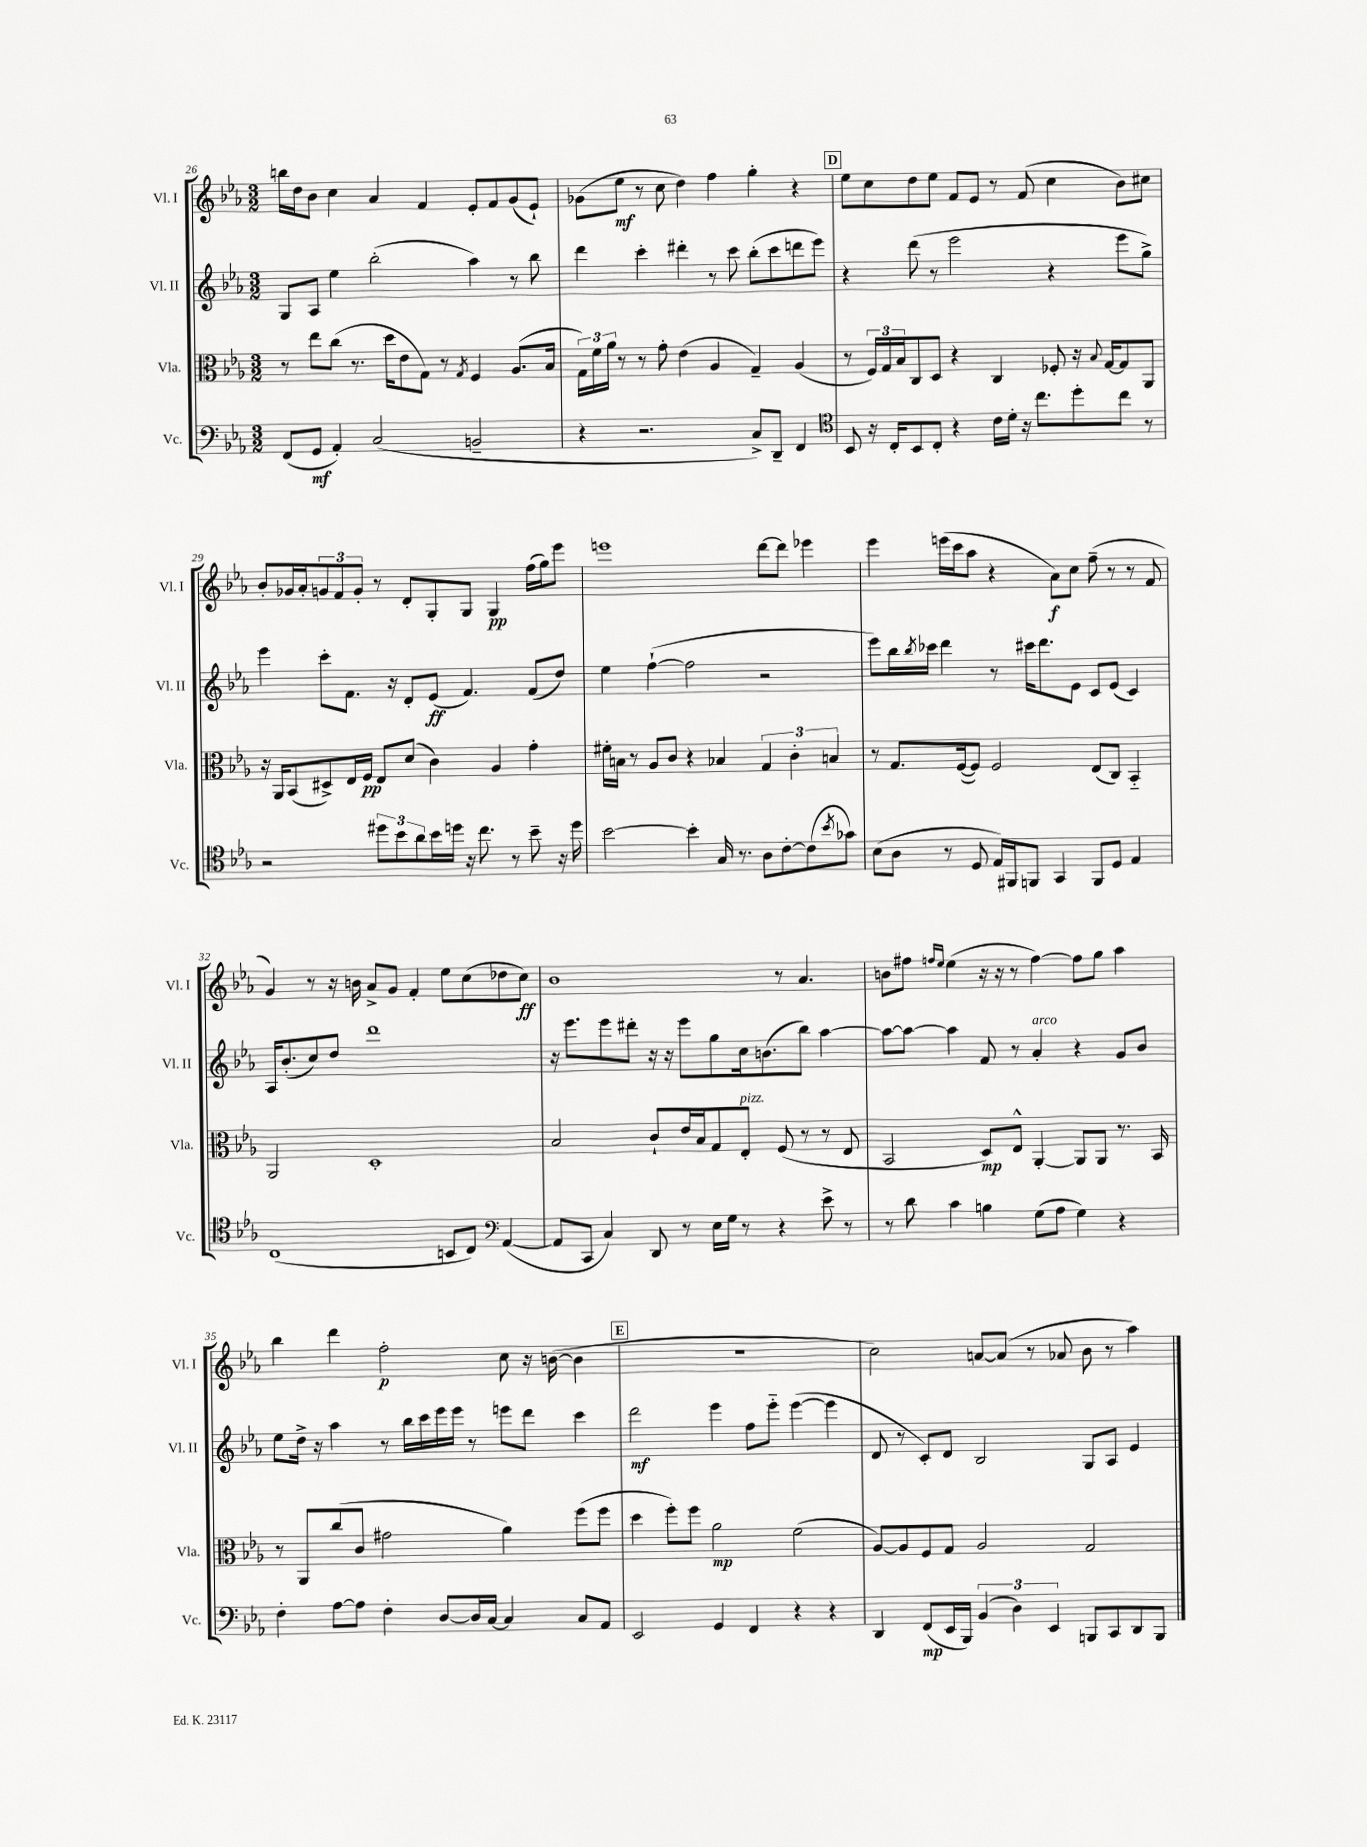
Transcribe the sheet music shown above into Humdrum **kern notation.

**kern	**kern	**kern	**kern
*staff4	*staff3	*staff2	*staff1
*clefF4	*clefC3	*clefG2	*clefG2
*k[b-e-a-]	*k[b-e-a-]	*k[b-e-a-]	*k[b-e-a-]
*M3/2	*M3/2	*M3/2	*M3/2
(8FF	8r	8G	16bb
.	.	.	16dd
8GG	8ee-	8A-	8b-
4AA-')	(8cc	4ee-	4cc
.	8.r	.	.
(2C	.	(2bb-'	4a-
.	16dd	.	.
.	8e-	.	.
.	8G)	.	4f
.	8r	.	.
.	8qG	.	.
2BB~	4F	4aa-)	8e-'
.	.	.	8f
.	(8.A-	8r	(8g
.	.	8bb-	8e-`)
.	16B-	.	.
=	=	=	=
4r	24G)	4ddd	(8g-
.	24f	.	.
.	24a-	.	.
.	8r	.	8ee-
2.r	8r	4ccc'	8r
.	8g'	.	8cc
.	(4e-	4ddd#'	4dd)
.	4A-	8r	4ff
.	.	8ccc	.
8C^)	4G~)	(8bb-'	4gg'
8DD~	.	8ccc	.
4FF	(4A-	8ddd	4r
.	.	8eee-)	.
=	=	=	=
*clefC4	*	*	*
8BB-	8r	4r	8ee-
16r	24F)	.	8cc
.	24G	.	.
16C'	.	.	.
.	24B-	.	.
8BB-	8C	(8ddd	8dd
8C'	8D	8r	8ee-
4r	4r	2eee-	8f
.	.	.	8e-
16c	4C	.	8r
16d'	.	.	.
16r	.	.	(8f
8.cc	.	.	.
.	8F-'	4r	4cc
8dd'	16r	.	.
.	8qqB-	.	.
.	[16G	.	.
8cc	8G]	8eee-	8b-)
8r	8AA-	8gg^)	8cc#
=	=	=	=
2r	16r	4eee-	8b-'
.	16AA-	.	.
.	(8BB-	.	16g-
.	.	.	16a-'
.	8D#^)	8ccc'	12g
.	.	.	12f
.	16E-	8.f	.
.	.	.	12g'
.	16F	.	.
12dd#	8E-	.	8r
.	.	16r	.
12b-	.	.	.
.	(8d	8d'	8d'
12a-	.	.	.
16b-	4c)	(8e-	8G'
16dd	.	.	.
16r	.	4.f)	8G
8.cc	.	.	.
.	4A-	.	4G
8r	.	.	.
8b-~	4g'	(8f	(16ff
.	.	.	16gg)
16r	.	8dd)	8eee-
16dd	.	.	.
=	=	=	=
[2b-	16f#'	4ee-	1eee
.	16B	.	.
.	8r	.	.
.	8A-	([4ff`	.
.	8c	.	.
4b-']	4r	2ff]	.
16G	4B-	.	.
8.r	.	.	.
8A-	6G	2r	[8ddd
[8c'	.	.	8ddd]
.	6c'	.	.
(8c]	.	.	4eee-
.	6B	.	.
8qb-	.	.	.
8g-)	.	.	.
=	=	=	=
(8B-	8r	8eee-)	4eee-
8A-	8.G	16bb-	.
.	.	8qbb-	.
.	.	16ccc-	.
8r	.	4ddd	(16eee
.	([16F	.	16ccc
8D	8F])	.	8aa-
16E-)	2F	8r	4r
16FF#	.	.	.
8FF	.	16ccc#	.
.	.	8.ddd	.
4GG	.	.	8a-)
.	.	8e-	8cc
8FF	(8E-	8c	(8ff~
8D	8C)	(8e-	8r
4E-	4BB-'~	4c)	8r
.	.	.	8f
=	=	=	=
(1C	2AA-	16A-	4g)
.	.	(8.b-'	.
.	.	8cc)	8r
.	.	8dd	16r
.	.	.	16b
.	1D'	1ddd	8a-^
.	.	.	8g
.	.	.	4f'
8BB	.	.	8ee-
8C)	.	.	(8cc
*clefF4	*	*	*
([4AA-	.	.	8dd-
.	.	.	8cc)
=	=	=	=
8AA-]	2B-	16r	1b-
.	.	8.eee-	.
8CC	.	.	.
4C)	.	8eee-	.
.	.	8ddd#'	.
8DD	8c`	16r	.
.	.	16r	.
8r	16e-	8eee-	.
.	16B-	.	.
16E-	8G	8gg	.
16G	.	.	.
8r	8E-'	16cc	.
.	.	(8.b	.
4r	(8F	.	8r
.	8r	8bb-)	4.a-
8e-^	8r	[4aa-	.
8r	8E-	.	.
=	=	=	=
8r	2BB-	8aa-_	8b
8d	.	8aa-_	8ff#
.	.	.	16qqff
.	.	.	16qqee-
4c	.	4aa-]	(4ee-
4B	8D)	8f	16r
.	.	.	16r
.	8E-^^	8r	8r
(8G	[4AA-'	4a-'	[4ff)
8A-	.	.	.
4G)	8AA-]	4r	8ff]
.	8AA-	.	8gg
4r	8.r	8g	4aa-
.	.	8b-	.
.	16BB-	.	.
=	=	=	=
4F'	8r	8ee-	4bb-
.	8AA-	16dd^	.
.	.	16r	.
[8A-	(8cc	4aa-	4ddd
8A-]	8c	.	.
4F'	2g#	8r	2ff'
.	.	16bb-	.
.	.	16ccc	.
[8D	.	16eee-	.
.	.	16eee-	.
16D]	.	8r	.
[16C	.	.	.
4C]	4a-)	8eee	8cc
.	.	8ddd	16r
.	.	.	([16b
8C	(8ff	4ccc	4b]
8AA-	8ff	.	.
=	=	=	=
2EE-	4dd	2ddd	1.r
.	8ff')	.	.
.	8ff	.	.
4GG	2a-	4eee-	.
4FF	.	8ff	.
.	.	8eee-'~	.
4r	(2f	([4eee-	.
4r	.	4eee-]	.
=	=	=	=
4DD	[8A-)	8d	2cc)
.	8A-]	8r	.
(8FF	8F	8c')	.
16EE-	8G	8d	.
16BBB-)	.	.	.
(6BB-	2A-	2B-	[8a
.	.	.	(8a]
6D)	.	.	.
.	.	.	8r
6EE-	.	.	.
.	.	.	8a-
8BBB	2G	8G	8b-
8CC	.	8A-	8r
8DD	.	4e-	4aa-)
8BBB	.	.	.
==	==	==	==
*-	*-	*-	*-
